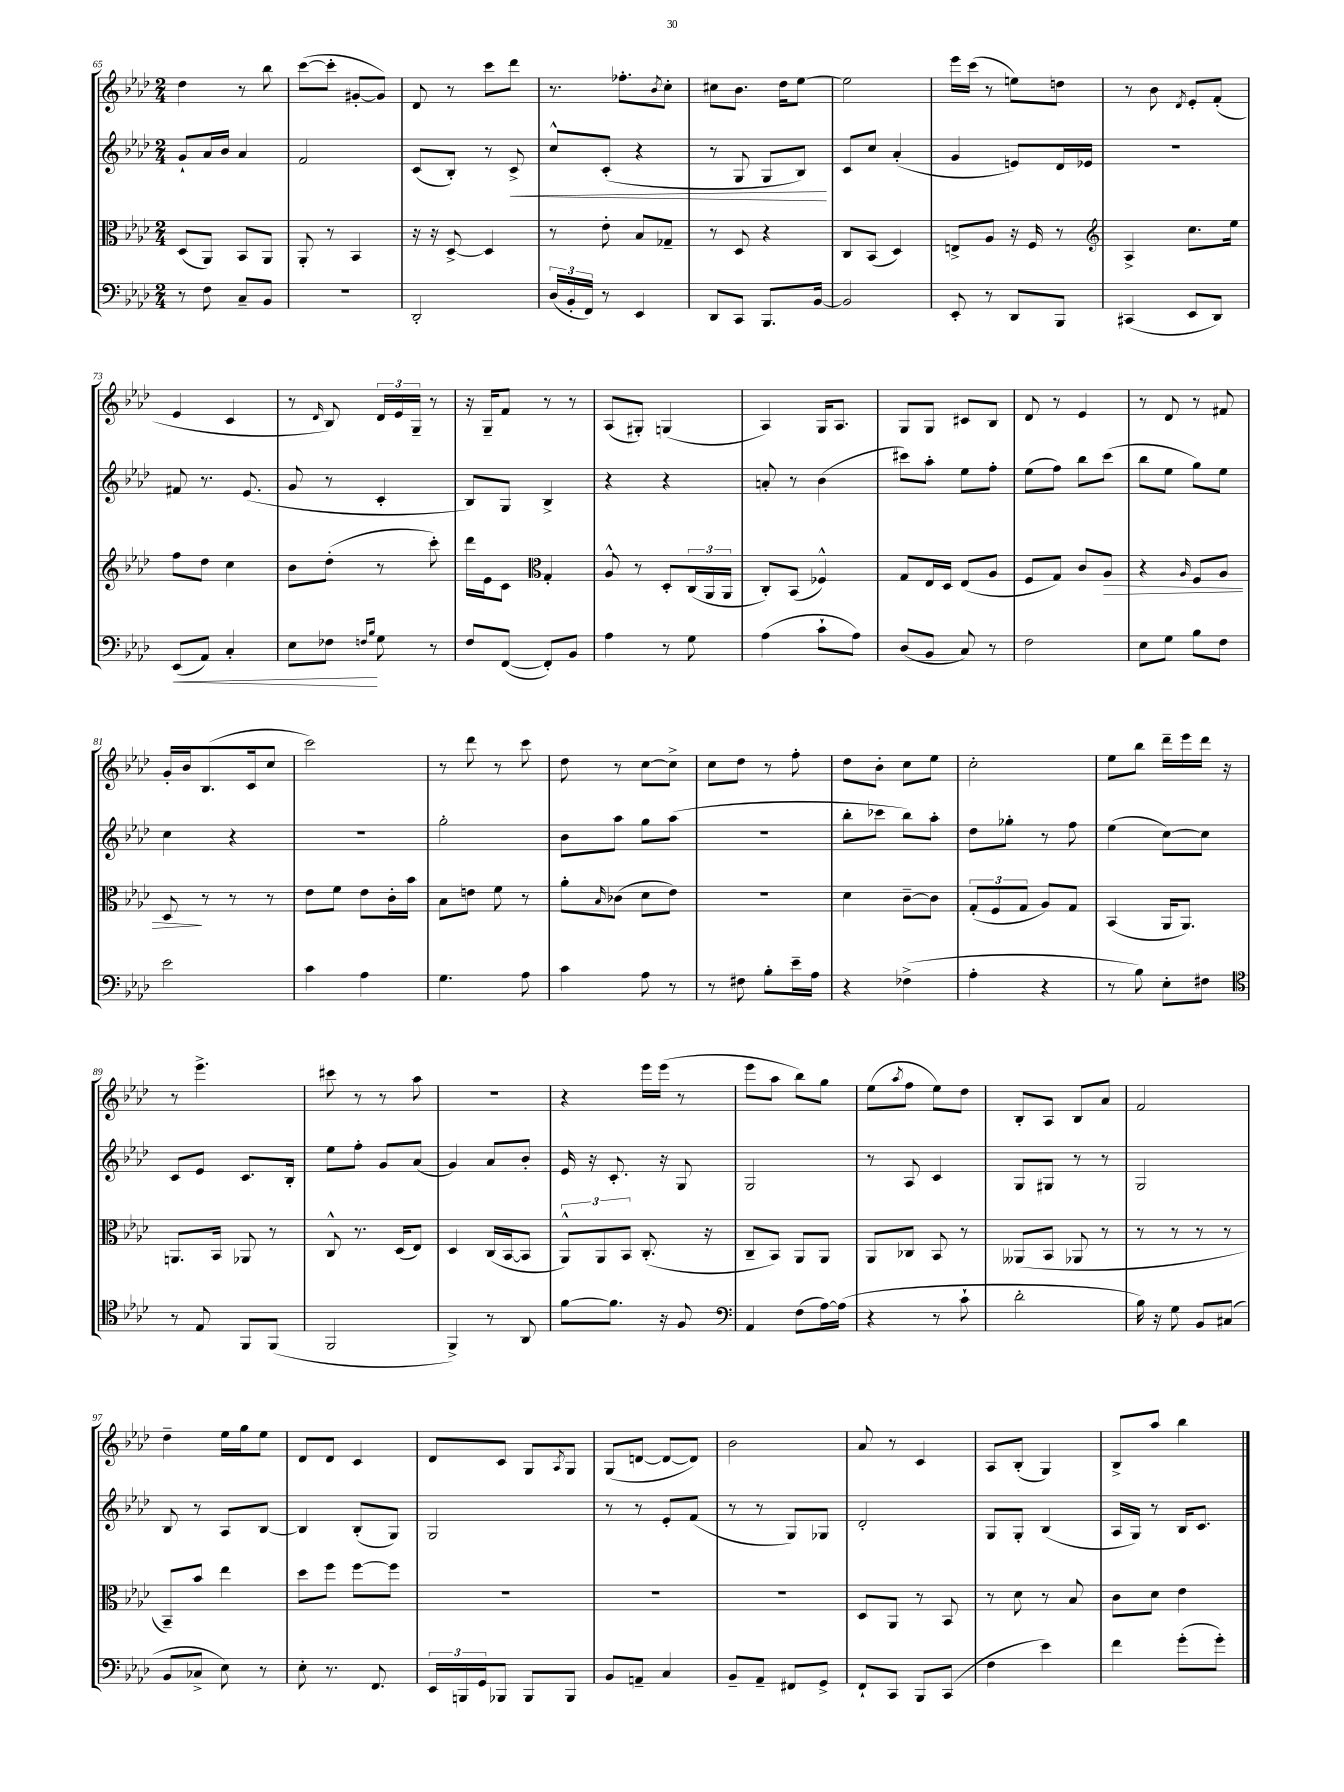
<<
\new StaffGroup <<
\new Staff = "s0" {
    \clef treble \key aes \major \numericTimeSignature \time 2/4
    des''4 r8 bes''8 |
    c'''8~( c'''8-. gis'8~-. gis'8) |
    des'8 r8 c'''8 des'''8 |
    r8. fes''8.-. \acciaccatura { bes'8 } c''8-. |
    cis''8 bes'8. des''16 ees''8~ |
    ees''2 |
    ees'''16 c'''16( r8 e''8) d''8 |
    r8 bes'8 \acciaccatura { des'8 } ees'8-. f'8-.( |
    ees'4 c'4 |
    r8 \grace { des'16 } bes8) \tuplet 3/2 { des'16 ees'16 g16-- } r8 |
    r16 g16-- f'8 r8 r8 |
    aes8( gis8-.) g4( |
    aes4) g16 aes8. |
    g8 g8 cis'8 bes8 |
    des'8 r8 ees'4 |
    r8 des'8 r8 fis'8 |
    g'16-. bes'16 bes8.( c'16 c''8 |
    c'''2) |
    r8 des'''8 r8 c'''8 |
    des''8 r8 c''8~ c''8-> |
    c''8 des''8 r8 f''8-. |
    des''8 bes'8-. c''8 ees''8 |
    c''2-. |
    ees''8 bes''8 des'''16-- ees'''16 des'''16 r16 |
    r8 ees'''4.-> |
    cis'''8 r8 r8 aes''8 |
    r2 |
    r4 ees'''16 ees'''16( r8 |
    ees'''8 aes''8 bes''8) g''8 |
    ees''8( \acciaccatura { aes''8 } f''8 ees''8) des''8 |
    bes8-. aes8 bes8 aes'8 |
    f'2 |
    des''4-- ees''16 g''16 ees''8 |
    des'8 des'8 c'4 |
    des'8 c'8 g8 \acciaccatura { aes8 } g8 |
    g8( d'8~ d'8~ d'8) |
    bes'2 |
    aes'8 r8 c'4 |
    aes8 bes8-.( g4) |
    bes8-> aes''8 bes''4 \bar "|." |
}
\new Staff = "s1" {
    \clef treble \key aes \major \numericTimeSignature \time 2/4
    g'8-! aes'16 bes'16 aes'4 |
    f'2 |
    c'8( bes8-.) r8 c'8->\< |
    c''8-^ c'8-.( r4 |
    r8 g8 g8 bes8\!) |
    c'8 c''8 aes'4-.( |
    g'4 e'8) des'16 ees'16 |
    R2 |
    fis'8 r8. ees'8.( |
    g'8 r8 c'4-. |
    bes8) g8 bes4-> |
    r4 r4 |
    a'8-. r8 bes'4( |
    cis'''8) aes''8-. ees''8 f''8-. |
    ees''8( f''8) bes''8 c'''8( |
    bes''8 ees''8 g''8) ees''8 |
    c''4 r4 |
    R2 |
    g''2-. |
    bes'8 aes''8 g''8 aes''8( |
    R2 |
    bes''8-. ces'''8 bes''8) aes''8-. |
    des''8 ges''8-. r8 f''8 |
    ees''4( c''8~) c''8 |
    c'8 ees'8 c'8. bes16-. |
    ees''8 f''8-. g'8 aes'8( |
    g'4) aes'8 bes'8-. |
    ees'16 r16 c'8.-. r16 g8 |
    g2 |
    r8 aes8 c'4 |
    g8 gis8 r8 r8 |
    g2 |
    bes8 r8 aes8 bes8~ |
    bes4 bes8-.( g8) |
    g2 |
    r8 r8 ees'8-. f'8( |
    r8 r8 g8) ges8 |
    des'2-. |
    g8 g8-. bes4( |
    aes16 g16) r8 bes16 c'8. \bar "|." |
}
\new Staff = "s2" {
    \clef alto \key aes \major \numericTimeSignature \time 2/4
    des8( aes,8) bes,8 aes,8 |
    aes,8-. r8 bes,4 |
    r16 r16 des8~-> des4 |
    r8 ees'8-. bes8 ges8-- |
    r8 des8 r4 |
    c8 bes,8( des4) |
    e8-> aes8 r16 f16 r8 |
    \clef treble aes4-> c''8. ees''16 |
    f''8 des''8 c''4 |
    bes'8 des''8-.( r8 c'''8-.) |
    des'''16 ees'16 c'8 \clef alto g4-. |
    aes8-^ r8 des8-. \tuplet 3/2 { c16( aes,16 aes,16 } |
    c8-.) bes,8( fes4-^) |
    g8 ees16 des16 ees8( aes8 |
    f8 g8) c'8 aes8\> |
    r4 \grace { aes16 } f8 aes8 |
    des8\! r8 r8 r8 |
    ees'8 f'8 ees'8 c'16-. bes'16 |
    bes8 e'8 f'8 r8 |
    aes'8-. \grace { bes16 } ces'8( des'8 ees'8) |
    R2 |
    des'4 c'8~-- c'8 |
    \tuplet 3/2 { g8-.( f8 g8 } aes8) g8 |
    bes,4( aes,16 aes,8.) |
    a,8. bes,16 aes,8 r8 |
    c8-^ r8. des16( ees8) |
    des4 c16( bes,16~ bes,8 |
    \tuplet 3/2 { aes,8-^) aes,8 bes,8 } c8.-.( r16 |
    c8-- bes,8) aes,8 aes,8 |
    aes,8 ces8 bes,8 r8 |
    aeses,8( bes,8 aes,8 r8 |
    r8 r8 r8 r8 |
    bes,8--) bes'8 ees''4 |
    des''8 f''8 f''8~ f''8 |
    R2 |
    R2 |
    R2 |
    des8 aes,8 r8 bes,8 |
    r8 des'8 r8 bes8 |
    c'8 des'8 ees'4 \bar "|." |
}
\new Staff = "s3" {
    \clef bass \key aes \major \numericTimeSignature \time 2/4
    r8 f8 c8-- bes,8 |
    r2 |
    des,2-. |
    \tuplet 3/2 { des16( bes,16-. f,16) } r8 ees,4 |
    des,8 c,8 bes,,8. bes,16~ |
    bes,2 |
    ees,8-. r8 des,8 bes,,8 |
    cis,4( ees,8 des,8) |
    ees,8\<( aes,8) c4-. |
    ees8 fes8\! \grace { f16 bes16 } g8 r8 |
    f8 f,8~( f,8-.) bes,8 |
    aes4 r8 g8 |
    aes4( c'8-! aes8) |
    des8( bes,8 c8) r8 |
    f2 |
    ees8 g8 bes8 f8 |
    ees'2 |
    c'4 aes4 |
    g4. aes8 |
    c'4 aes8 r8 |
    r8 fis8 bes8-. ees'16-- aes16 |
    r4 fes4->( |
    aes4-. r4 |
    r8 bes8) ees8-. fis8 |
    \clef tenor r8 ees8 f,8 f,8( |
    f,2 |
    f,4->) r8 aes,8 |
    f'8~ f'8. r16 f8 |
    \clef bass aes,4 f8( aes16~) aes16( |
    r4 r8 c'8-! |
    des'2-. |
    bes16) r16 g8 bes,8 cis8( |
    bes,8 ces8-> ees8) r8 |
    ees8-. r8. f,8. |
    \tuplet 3/2 { ees,16 b,,16 g,16 } bes,,8 bes,,8 bes,,8 |
    bes,8 a,8-- c4 |
    bes,8-- aes,8-- fis,8 g,8-> |
    f,8-! c,8 bes,,8 c,8( |
    f4 ees'4) |
    f'4 g'8-.( g'8-.) \bar "|." |
}
>>
>>
\layout { \context { \Score currentBarNumber = #65 } }
